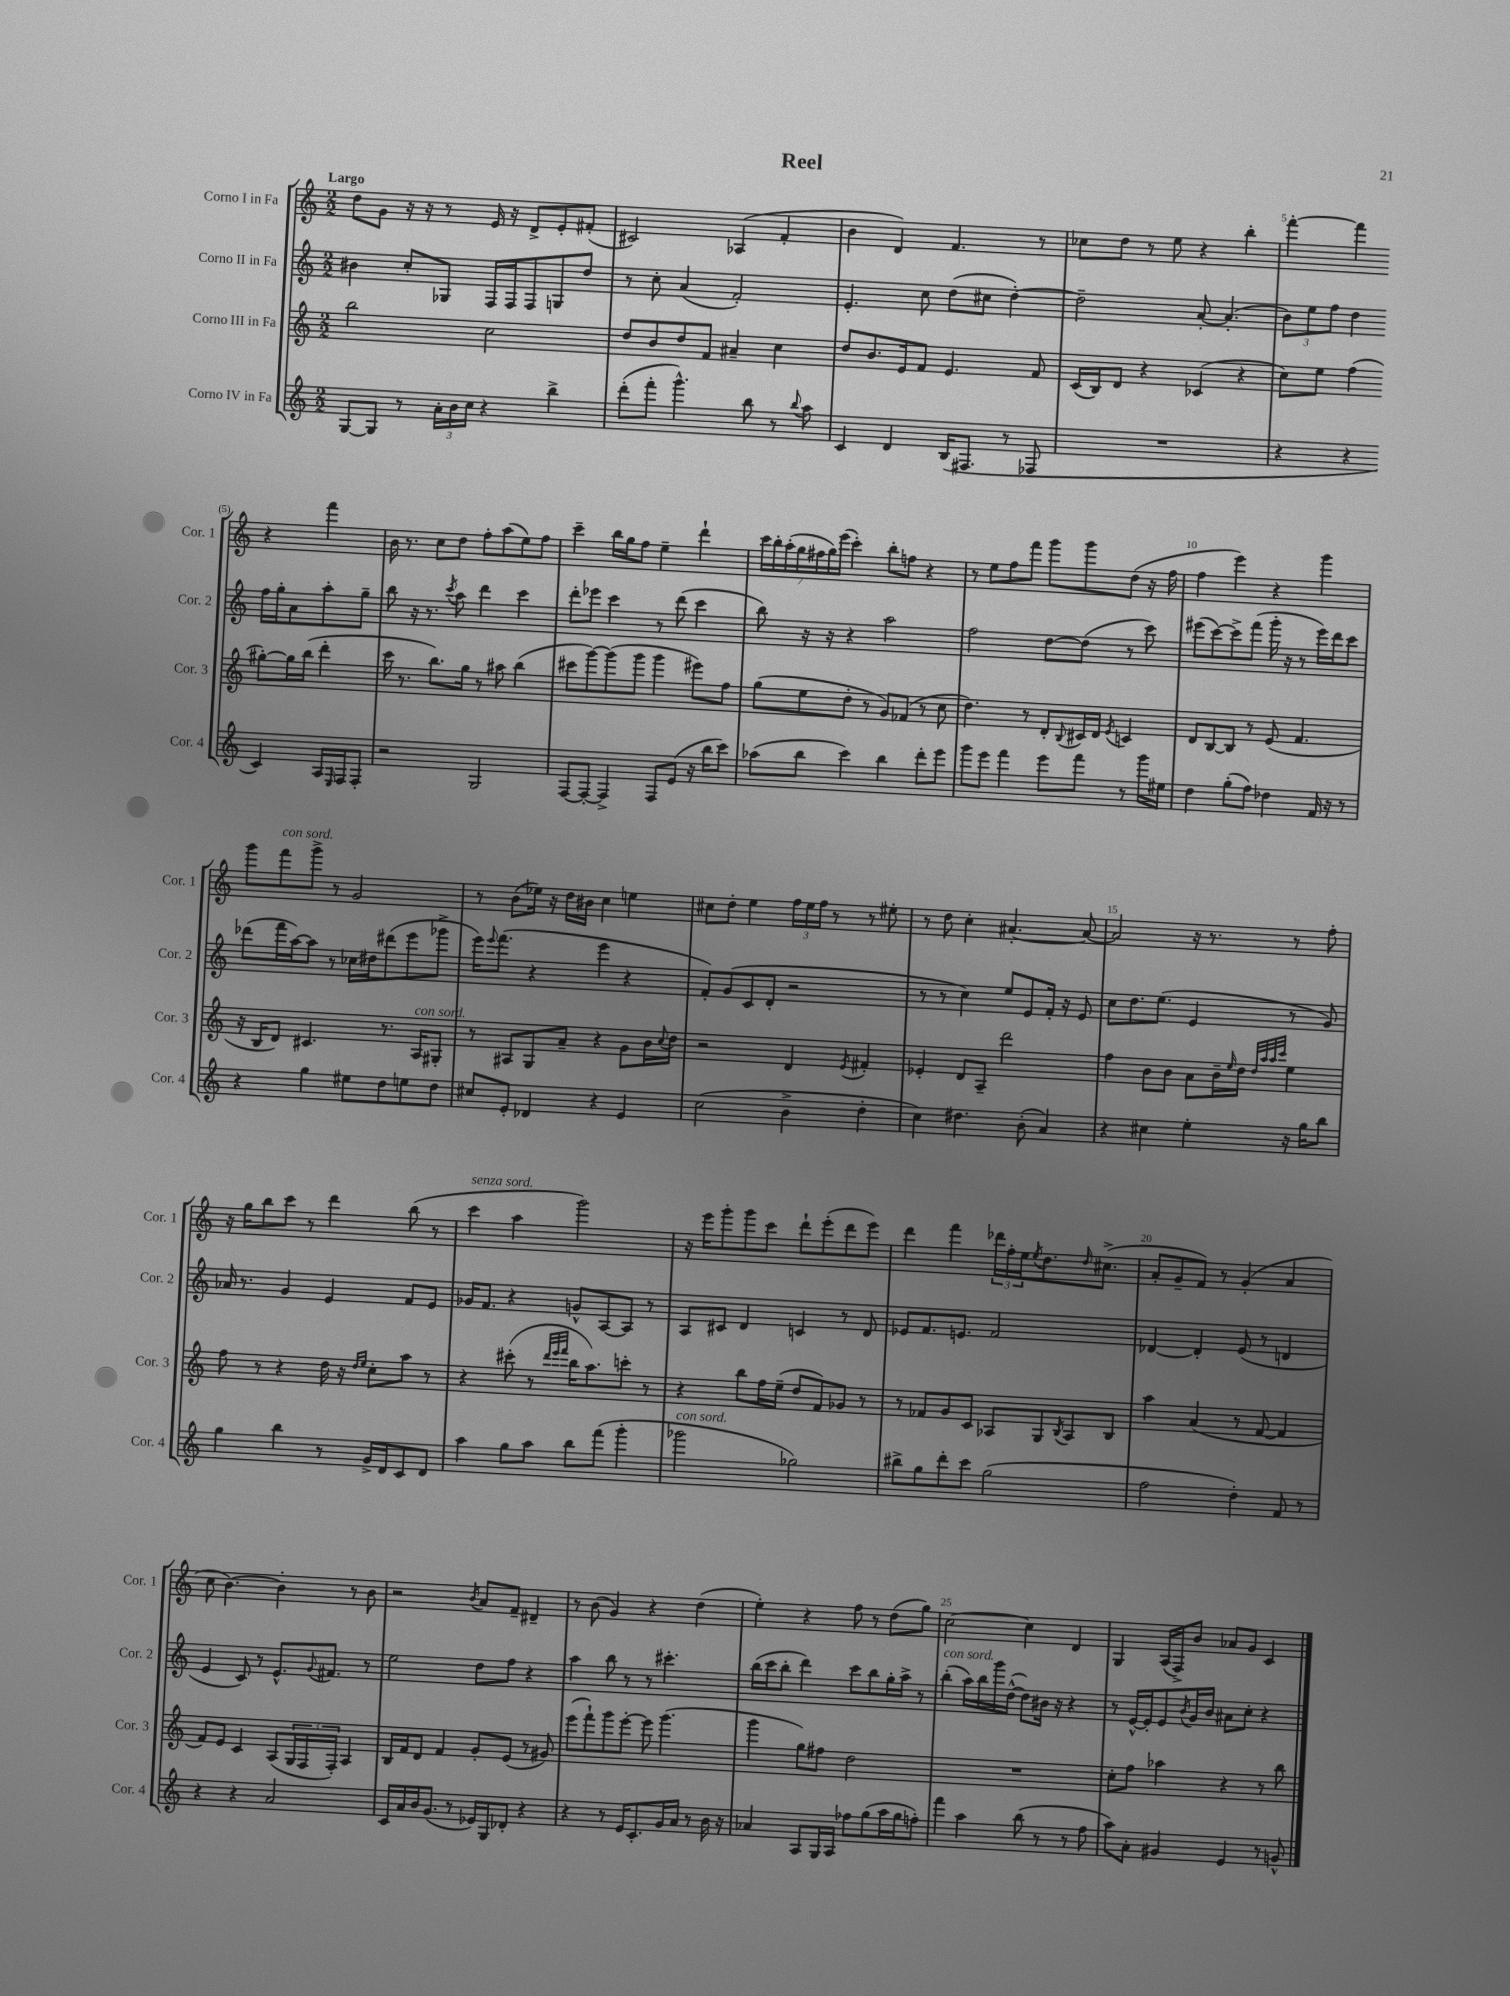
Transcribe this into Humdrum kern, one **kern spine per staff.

**kern	**kern	**kern	**kern
*staff4	*staff3	*staff2	*staff1
*clefG2	*clefG2	*clefG2	*clefG2
*k[]	*k[]	*k[]	*k[]
*M2/2	*M2/2	*M2/2	*M2/2
[8G	2bb	4b#	8dd
8G]	.	.	8g
8r	.	8cc'	16r
.	.	.	16r
24a'	.	8G-	8r
24b	.	.	.
24cc	.	.	.
4r	2cc	16F	16e
.	.	16F	16r
.	.	8F	8d^
4bb^	.	8G	8e'
.	.	8dd	(8f#'
=	=	=	=
(8ddd'	8dd	8r	2c#)
8fff'	8b	8cc'	.
4.ggg^^)	8dd	(4a	.
.	8f	.	.
.	4a#~	2f')	(4A-
8bb	.	.	.
8r	4cc	.	4f'
8qqbb	.	.	.
8aa	.	.	.
=	=	=	=
4c	8dd	4.e'	4b
.	8.b	.	.
4d	.	.	4d)
.	16e	.	.
.	8f	8cc	.
(16B	4.e	(8dd	4.f
8.F#	.	.	.
.	.	8cc#	.
8r	.	[4dd')	.
8F-	8f	.	8r
=	=	=	=
1r	(16c	2dd~]	8cc-
.	16B)	.	.
.	8d	.	8dd
.	4r	.	8r
.	.	.	8ee
.	(4c-	[8a'	4r
.	.	(4.a']	.
.	4r	.	4bb'
=	=	=	=
4r	8cc)	12b)	[4fff'
.	.	12ee	.
.	8ee	.	.
.	.	12ff	.
4r	(4ff	4dd	4fff]
4c)	[8gg#')	16ff	4r
.	.	16gg'	.
.	16gg#]	8a	.
.	(16bb	.	.
16A	4ddd'	8aa'	4fff
16qqE	.	.	.
16F	.	.	.
8F'	.	8gg~	.
=	=	=	=
2r	16ccc	8bb	16b
.	8.r	.	8.r
.	.	16r	.
.	.	8.r	.
.	8.bb)	.	8cc
.	.	8qccc	.
.	.	8aa	8dd
.	16gg	.	.
2G	8r	4ddd	8ff'
.	8aa#	.	(8aa
.	(4bb	4ccc	8ee)
.	.	.	8ff
=	=	=	=
[8F	8ccc#	8ddd'	4ccc~
8F'_	[8ggg)	8eee-	.
4F^]	(8ggg]	4ccc	16bb
.	.	.	16gg
.	8ggg	.	8ff
8F	4ggg	8r	4ee~
(8e	.	(8ddd	.
16r	8eee#)	4ccc	4ddd`
16bb	.	.	.
8ccc)	8ff	.	.
=	=	=	=
(8aa-	(8gg	8bb)	28ccc
.	.	.	28bb'
.	.	.	(28aa'
.	.	.	28gg
8bb	8ee	16r	.
.	.	.	28ff#
.	.	.	28gg)
.	.	16r	.
.	.	.	(28eee
4ccc)	8dd'	4r	4ccc')
.	8r	.	.
4bb	8g)	2aa	8bb'
.	(8f-	.	8ff
8ddd'	8r	.	4r
8eee	8cc	.	.
=	=	=	=
8ggg	4.dd)	2ff	8r
8eee	.	.	8ee
4fff	.	.	8ff
.	8r	.	8fff
8eee	8d'	[8dd	8ggg
.	8qqB	.	.
8fff	16c#	(8dd]	8ggg
.	16d	.	.
.	8qe	.	.
8r	4c	8r	(8dd
16ggg	.	8ccc)	16r
16ee#	.	.	16ff
=	=	=	=
4dd	8d	(8eee#	4ff
.	[8B	[8ccc)	.
(8gg'	8B]	8ccc^]	4eee)
8ff)	8r	(8fff	.
4dd-	(8e	16ggg'	4r
.	.	16r	.
.	4.f	8r	.
16f	.	16eee#)	4ggg
16r	.	16ddd	.
8r	.	8ccc	.
=	=	=	=
4r	16r	(8ddd-	8ggg
.	16B	.	.
.	8d)	16fff	8fff
.	.	[16aa)	.
4gg	4.c#	8aa]	8ggg^
.	.	8r	8r
8ee#	.	16cc-	2g
.	.	16dd#	.
8dd	8.r	(8ddd#	.
8ee	.	8eee	.
.	16A	.	.
8dd	8G#'	8ggg-^	.
=	=	=	=
8cc#	8r	16eee)	8r
.	.	8qqeee	.
.	.	(8.fff	.
8e'	8A#	.	(8b
4d-	8G	4r	16ee-)
.	.	.	16r
.	8a~	.	16dd
.	.	.	16b#
4r	4r	4eee	4cc
4e	8g	4r	4ee
.	16b	.	.
.	8qqcc	.	.
.	16dd	.	.
=	=	=	=
(2cc	2r	8f')	8cc#
.	.	(8g	8dd'
.	.	8c	4ee
.	.	8d'	.
4b^	4d	2r	24ff
.	.	.	24ee
.	.	.	24ff
.	.	.	8r
.	8qe	.	.
4dd'	4f#'	.	8r
.	.	.	8ee#'
=	=	=	=
4cc)	4e-'	8r	8r
.	.	8r	8dd
4.dd#	8d	4cc)	4cc'
.	8A~	.	.
.	2ddd	8ee	[4.a#'
(8b'	.	8e	.
4a)	.	16f'	.
.	.	16r	.
.	.	8e	8a#_
=	=	=	=
4r	4ff	8cc	2a#]
.	.	8.dd	.
4cc#	8b	.	.
.	.	(8.ee	.
.	8b	.	.
4ee'	8a	4e	16r
.	.	.	8.r
.	16b~	.	.
.	16qqee	.	.
.	16dd	.	.
.	32qqdd	.	.
.	32qqaa	.	.
.	32qqaa	.	.
.	32qqccc	.	.
16r	4ee	8r	8r
16gg	.	.	.
8bb	.	8g)	8ff'
=	=	=	=
4gg	8ff	16a-	16r
.	.	8.r	16gg
.	8r	.	8bb
4bb	4r	4g	8ccc
.	.	.	8r
8r	16dd	4e	4ddd
.	16r	.	.
.	16qqdd	.	.
.	16qqee	.	.
16g^	8cc'	.	.
16d	.	.	.
8c	8aa	8f	(8bb
8d	8r	8e	8r
=	=	=	=
4aa	4r	16g-	4ccc
.	.	8.f	.
8gg	(8ccc#'	4r	4aa
8aa	8r	.	.
.	32qqddd	.	.
.	32qqeee	.	.
.	32qqfff	.	.
8bb	16bb	8g^^	2ggg)
.	8.aa)	.	.
(8fff	.	[8A	.
4ggg'	8ccc'	8A]	.
.	8r	8r	.
=	=	=	=
2ggg-	4r	8A	16r
.	.	.	16eee
.	.	8c#	8ggg'
.	8bb	4d	8ggg
.	16ff	.	8ccc
.	(16ee~	.	.
2gg-)	8dd	4c	8ddd`
.	8f)	.	(8eee'
.	8g-	8r	8ddd
.	8r	8d	8eee)
=	=	=	=
8bb#^	8r	8e-	4ddd
8gg	8f-	8.f	.
8ddd'	8g	.	4fff
.	.	8.e	.
8ccc	8c	.	.
(2gg	8A-	2f	24ddd-
.	.	.	24ff'
.	.	.	24ee
.	.	.	8qee
.	8G	.	8.dd
.	8qB	.	.
.	8A-	.	.
.	.	.	16qqdd
.	.	.	(8.cc#^
.	8B	.	.
=	=	=	=
2ff	4aa	[4d-	8a'
.	.	.	8g~
.	(4a	4d-']	8f)
.	.	.	8r
4dd')	8r	(8e	(4g'
.	[8f	8r	.
8f	4f]	4d	4a
8r	.	.	.
=	=	=	=
4r	8f)	4e	8cc
.	8e	.	[4.b)
4r	4c	8c)	.
.	.	8r	.
2a	(8A	8.e^^	4b']
.	24G	.	.
.	24F	.	.
.	.	8qqg	.
.	.	8.f#	.
.	24F')	.	.
.	4A	.	8r
.	.	8r	8b
=	=	=	=
16c	16B	2ee	2r
16a	16f	.	.
16b	8d	.	.
(8.g	.	.	.
.	4f	.	.
8r	.	.	.
.	.	.	8qb
16e-)	8g'	8dd	8a
16G	.	.	.
8d-'	(8e	8ff	8f~
4r	8r	4r	4d#~
.	8g#)	.	.
=	=	=	=
4r	(8eee	4aa	8r
.	8fff`)	.	(8b
8r	8ggg	8bb	4g)
16e	[8eee'	8r	.
8.c'	.	.	.
.	8eee]	8r	4r
16g	(4.ggg	4.ccc#'	.
16a	.	.	.
8r	.	.	(4dd
16b	.	.	.
16r	.	.	.
=	=	=	=
4a-	4ggg	(16bb	4ee')
.	.	16ccc	.
.	.	8bb'	.
8A	8gg)	4ddd)	4r
16G	8ff#	.	.
16A	.	.	.
8ff-	2dd	8ccc	8ff
(8gg	.	8bb	8r
16aa	.	16gg'	(8dd
16gg	.	16aa^	.
8ff')	.	8r	8gg)
=	=	=	=
4fff	1r	(4bb'	[2cc
4aa	.	16aa)	.
.	.	16bb	.
.	.	16ggg	.
.	.	([16dd^^	.
(8bb	.	8dd])	4cc]
8r	.	16b#	.
.	.	16r	.
8r	.	4r	4d
8ff	.	.	.
=	=	=	=
8aa)	8cc'	8r	4G
8a'	8ff	[16e^^	.
.	.	16e']	.
4g#	4aa-	8e	(16A
.	.	.	16F^)
.	.	8qb	.
.	.	16g	8b
.	.	16b	.
4e	4r	8a#	8a-
.	.	8cc'	8g
8r	8r	4r	4c
8g^^	8bb	.	.
==	==	==	==
*-	*-	*-	*-
